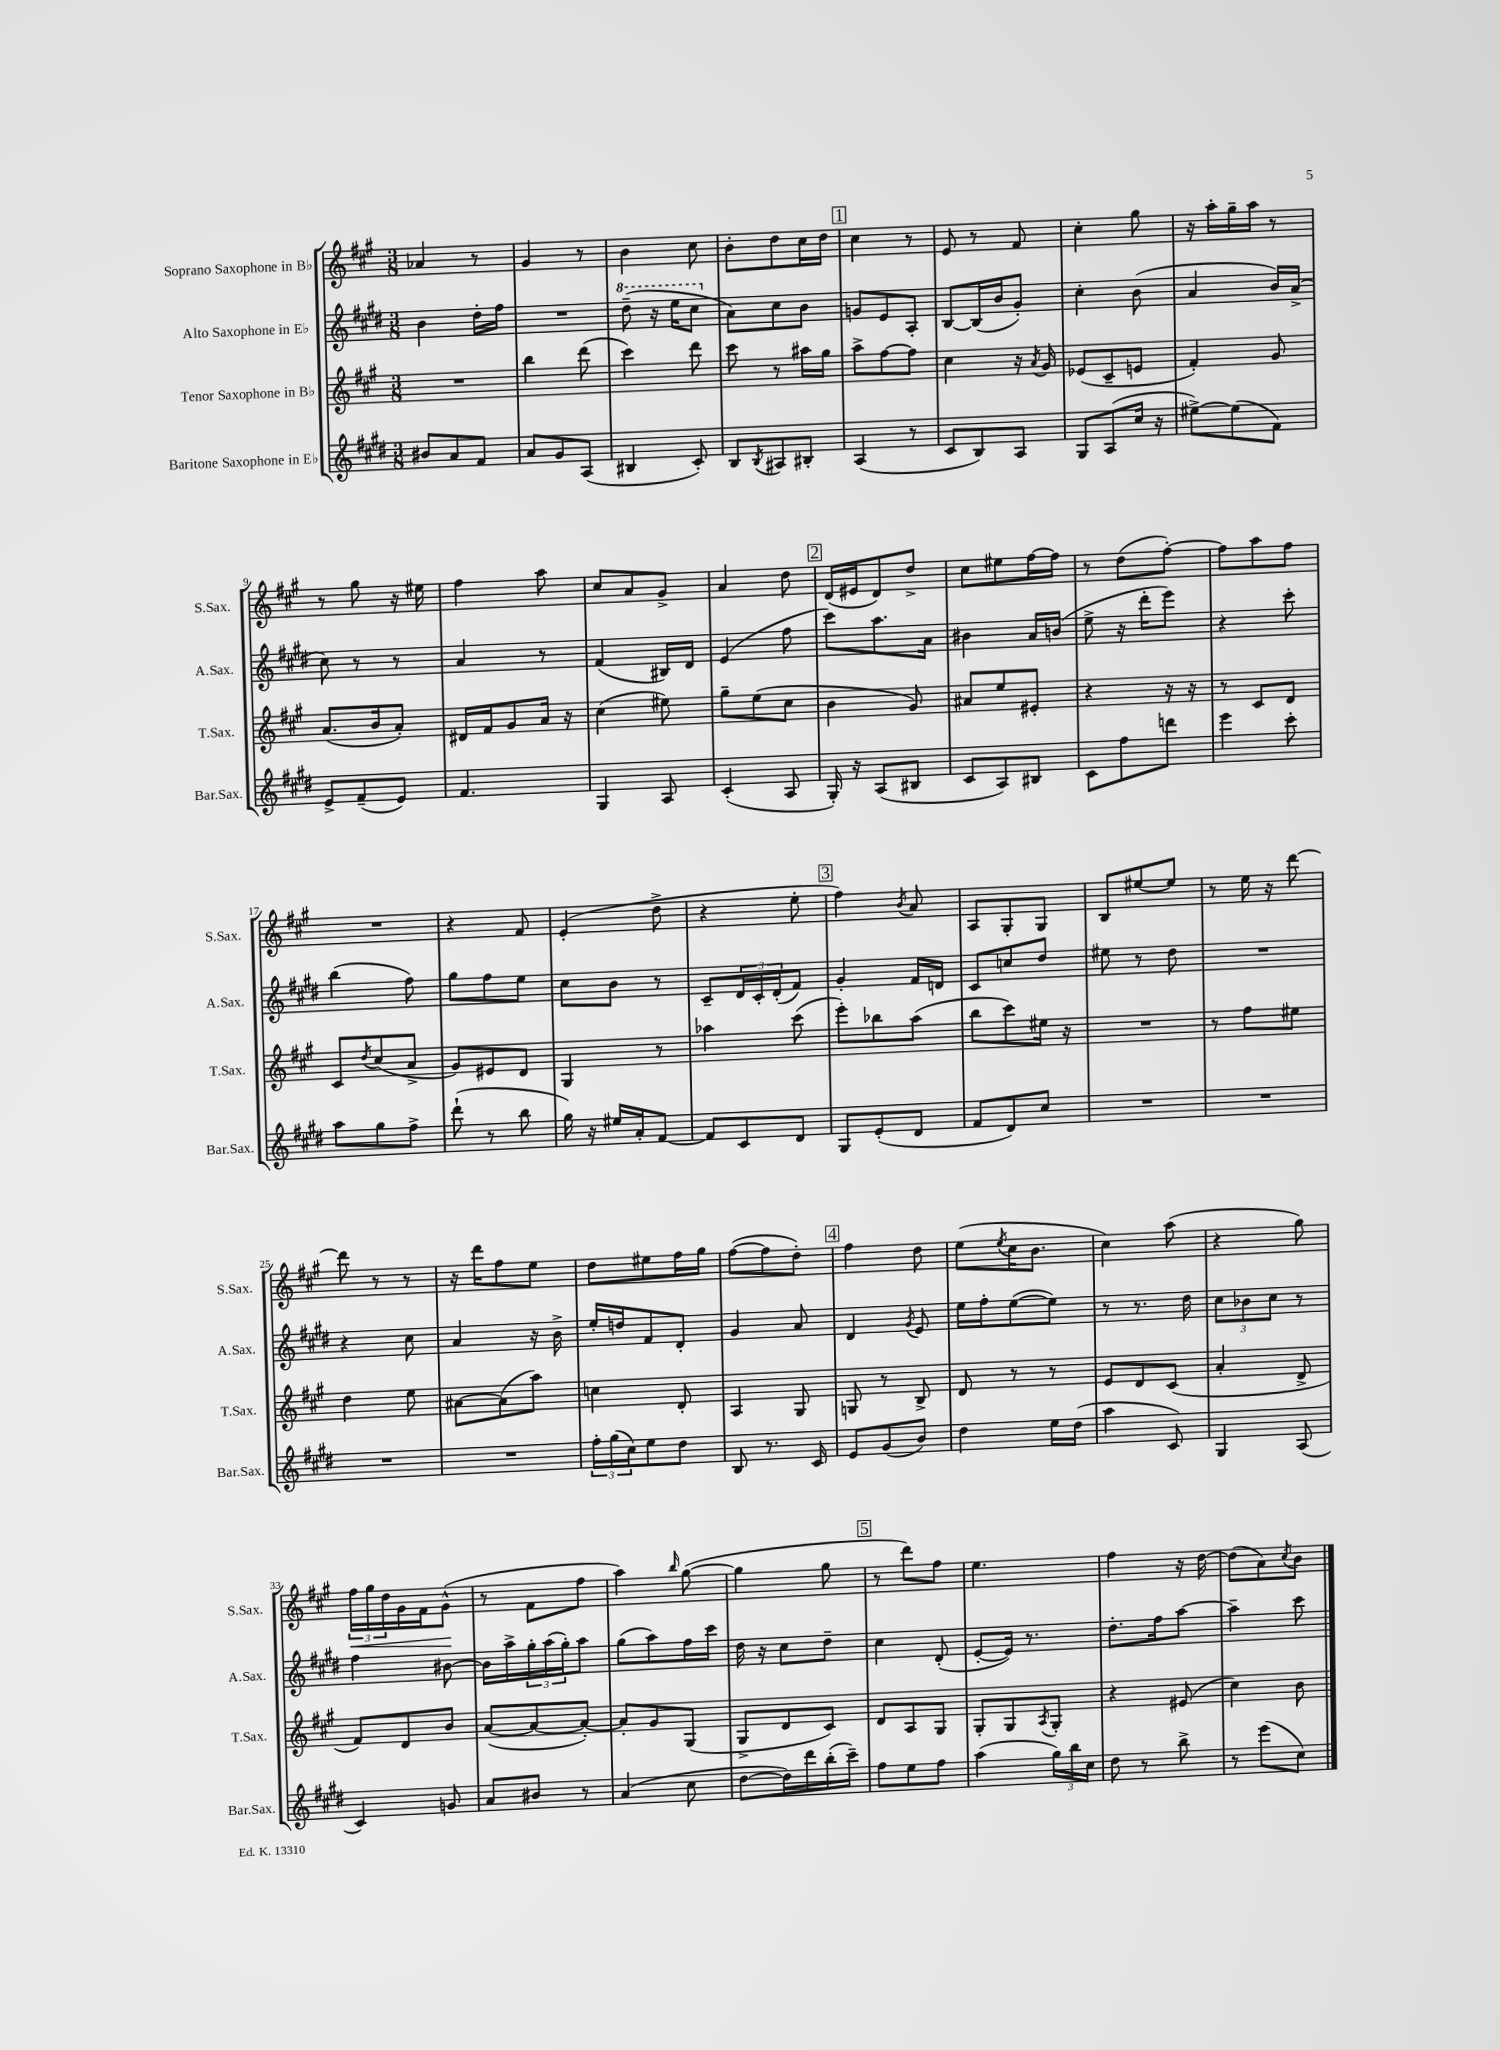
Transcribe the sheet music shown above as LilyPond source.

<<
\new StaffGroup <<
\new Staff = "s0" \with { instrumentName = "Soprano Saxophone in Bb" shortInstrumentName = "S.Sax." } {
    \clef treble \key a \major \numericTimeSignature \time 3/8
    aes'4 r8 |
    gis'4 r8 |
    b'4 cis''8 |
    b'8-. d''8 cis''16 d''16 |
    \mark \markup { \box "1" } cis''4 r8 |
    e'8 r8 fis'8 |
    cis''4-. gis''8 |
    r16 a''16-. gis''16-- a''16 r8 |
    r8 gis''8 r16 eis''16 |
    fis''4 a''8 |
    cis''8 a'8 gis'8-> |
    a'4 d''8 |
    \mark \markup { \box "2" } d'16( eis'16 d'8) d''8-> |
    cis''8 eis''8 fis''16~ fis''16 |
    r8 d''8( fis''8~-.) |
    fis''8 a''8 fis''8 |
    R4. |
    r4 fis'8 |
    e'4-.( d''8-> |
    r4 e''8-. |
    \mark \markup { \box "3" } fis''4) \acciaccatura { b'8 } a'8 |
    a8 gis8-. gis8 |
    b8 eis''8~ eis''8 |
    r8 e''16 r16 d'''8~ |
    d'''8 r8 r8 |
    r16 d'''16 fis''8 e''8 |
    d''8 eis''8 fis''16 gis''16 |
    fis''8~( fis''8 d''8-.) |
    \mark \markup { \box "4" } fis''4 d''8 |
    e''8( \acciaccatura { e''8 } cis''16 b'8. |
    cis''4) a''8( |
    r4 gis''8) |
    \tuplet 3/2 { fis''16\< gis''16 d''16 } gis'16 fis'16 gis'8-^\!( |
    r8 fis'8 fis''8 |
    a''4) \grace { b''16 } gis''8~( |
    gis''4 gis''8 |
    \mark \markup { \box "5" } r8 d'''8) fis''8 |
    e''4. |
    fis''4 r16 d''16~ |
    d''8( a'8) \acciaccatura { cis''8 } b'8 \bar "|." |
}
\new Staff = "s1" \with { instrumentName = "Alto Saxophone in Eb" shortInstrumentName = "A.Sax." } {
    \clef treble \key e \major \numericTimeSignature \time 3/8
    b'4 dis''16-. fis''16 |
    R4. |
    \ottava #1 dis'''8--( r16 e'''16 cis'''8 \ottava #0 |
    a'8) cis''8 b'8 |
    \mark \markup { \box "1" } g'8 e'8 a8-. |
    b8~ b16( b'16 gis'8-.) |
    cis''4-. b'8( |
    a'4 b'16) a'16->( |
    cis''8) r8 r8 |
    a'4 r8 |
    fis'4( bis16) dis'16 |
    e'4( fis''8 |
    \mark \markup { \box "2" } cis'''8) a''8. a'16 |
    bis'4 a'16 b'16( |
    e''8-> r16 dis'''16-. e'''8) |
    r4 cis'''8-. |
    b''4( fis''8) |
    gis''8 fis''8 e''8 |
    cis''8 b'8 r8 |
    cis'8-- \tuplet 3/2 { dis'16 cis'16-. dis'16-.( } fis'8) |
    \mark \markup { \box "3" } gis'4-. fis'16 d'16 |
    cis'8 c''8 dis''8 |
    eis''8 r8 dis''8 |
    R4. |
    r4 cis''8 |
    a'4 r16 b'16-> |
    e''16-. d''16 fis'8 dis'8-. |
    gis'4 a'8 |
    \mark \markup { \box "4" } dis'4 \acciaccatura { gis'8 } e'8 |
    e''16 fis''16-. e''8~( e''8) |
    r8 r8. dis''16 |
    \tuplet 3/2 { cis''8 bes'8 cis''8 } r8 |
    fis''4 bis'8~ |
    bis'16 a''16-> \tuplet 3/2 { gis''16-. a''16( gis''16-.) } a''8 |
    gis''8( a''8) fis''16 cis'''16 |
    dis''16 r16 cis''8 dis''8-- |
    \mark \markup { \box "5" } cis''4 dis'8-.( |
    e'8~-. e'16) r8. |
    dis''8.-. fis''16 a''8~ |
    a''4-- cis'''8 \bar "|." |
}
\new Staff = "s2" \with { instrumentName = "Tenor Saxophone in Bb" shortInstrumentName = "T.Sax." } {
    \clef treble \key a \major \numericTimeSignature \time 3/8
    R4. |
    b''4 d'''8( |
    cis'''4) d'''8 |
    cis'''8 r8 ais''16 gis''16 |
    \mark \markup { \box "1" } a''8-> fis''8~ fis''8 |
    cis''4 r16 \acciaccatura { a'8 } gis'16 |
    ees'8( cis'8-- e'8 |
    fis'4-.) gis'8 |
    a'8.( b'16 a'8-.) |
    dis'16 fis'16 gis'8 a'16 r16 |
    cis''4( eis''8) |
    gis''8-- e''8( cis''8 |
    \mark \markup { \box "2" } b'4 gis'8) |
    ais'8 e''8 eis'8-. |
    r4 r16 r16 |
    r8 cis'8 d'8 |
    cis'8 \acciaccatura { d''8 } cis''8( a'8-> |
    gis'8) eis'8 d'8 |
    gis4 r8 |
    aes''4 cis'''8( |
    \mark \markup { \box "3" } e'''8-.) bes''8 a''8( |
    b''8 cis'''8) eis''16 r16 |
    R4. |
    r8 fis''8 eis''8 |
    d''4 e''8 |
    ais'8~ ais'8( a''8) |
    c''4 d'8-. |
    a4 gis8 |
    \mark \markup { \box "4" } g8 r8 b8-> |
    d'8 r8 r8 |
    e'8 d'8 cis'8( |
    a'4-. d'8-> |
    fis'8) d'8 b'8 |
    a'8~( a'8~ a'8~-.) |
    a'8-. gis'8 gis8( |
    gis8-> d'8 cis'8) |
    \mark \markup { \box "5" } d'8 a8 gis8 |
    gis8-. gis8 \acciaccatura { a8 } gis8-. |
    r4 eis'8( |
    cis''4) b'8 \bar "|." |
}
\new Staff = "s3" \with { instrumentName = "Baritone Saxophone in Eb" shortInstrumentName = "Bar.Sax." } {
    \clef treble \key e \major \numericTimeSignature \time 3/8
    bis'8 a'8 fis'8 |
    a'8 gis'8 a8( |
    bis4 cis'8-.) |
    b8 \acciaccatura { b8 } ais8 bis8-. |
    \mark \markup { \box "1" } a4( r8 |
    cis'8 b8) a8 |
    gis8 a8( cis''16 r16 |
    eis''8~->) eis''8( fis'8) |
    e'8-> fis'8--( e'8) |
    fis'4. |
    gis4 a8 |
    cis'4-.( a8 |
    \mark \markup { \box "2" } gis16-.) r16 a8( bis8 |
    cis'8 a8) bis8 |
    cis'8 fis''8 d'''8 |
    e'''4 cis'''8-. |
    a''8 gis''8 fis''8-> |
    dis'''8-!( r8 b''8 |
    gis''16) r16 eis''16 a'16-. fis'8~ |
    fis'8 cis'8 dis'8 |
    \mark \markup { \box "3" } gis8 e'8-.( dis'8 |
    fis'8 dis'8) cis''8 |
    R4. |
    R4. |
    R4. |
    R4. |
    \tuplet 3/2 { fis''16-. gis''16( cis''16) } e''8 dis''8 |
    b8 r8. cis'16 |
    \mark \markup { \box "4" } e'8 gis'8( b'8) |
    dis''4 e''16 dis''16( |
    a''4 cis'8) |
    gis4 a8( |
    cis'4) g'8 |
    a'8 bis'8 r8 |
    a'4( cis''8 |
    dis''8~ dis''16) dis'''16 b''16-.( cis'''16--) |
    \mark \markup { \box "5" } fis''8 e''8 fis''8 |
    a''4( \tuplet 3/2 { gis''16) b''16 cis''16 } |
    dis''8 r8 b''8-> |
    r8 e'''8( cis''8) \bar "|." |
}
>>
>>
